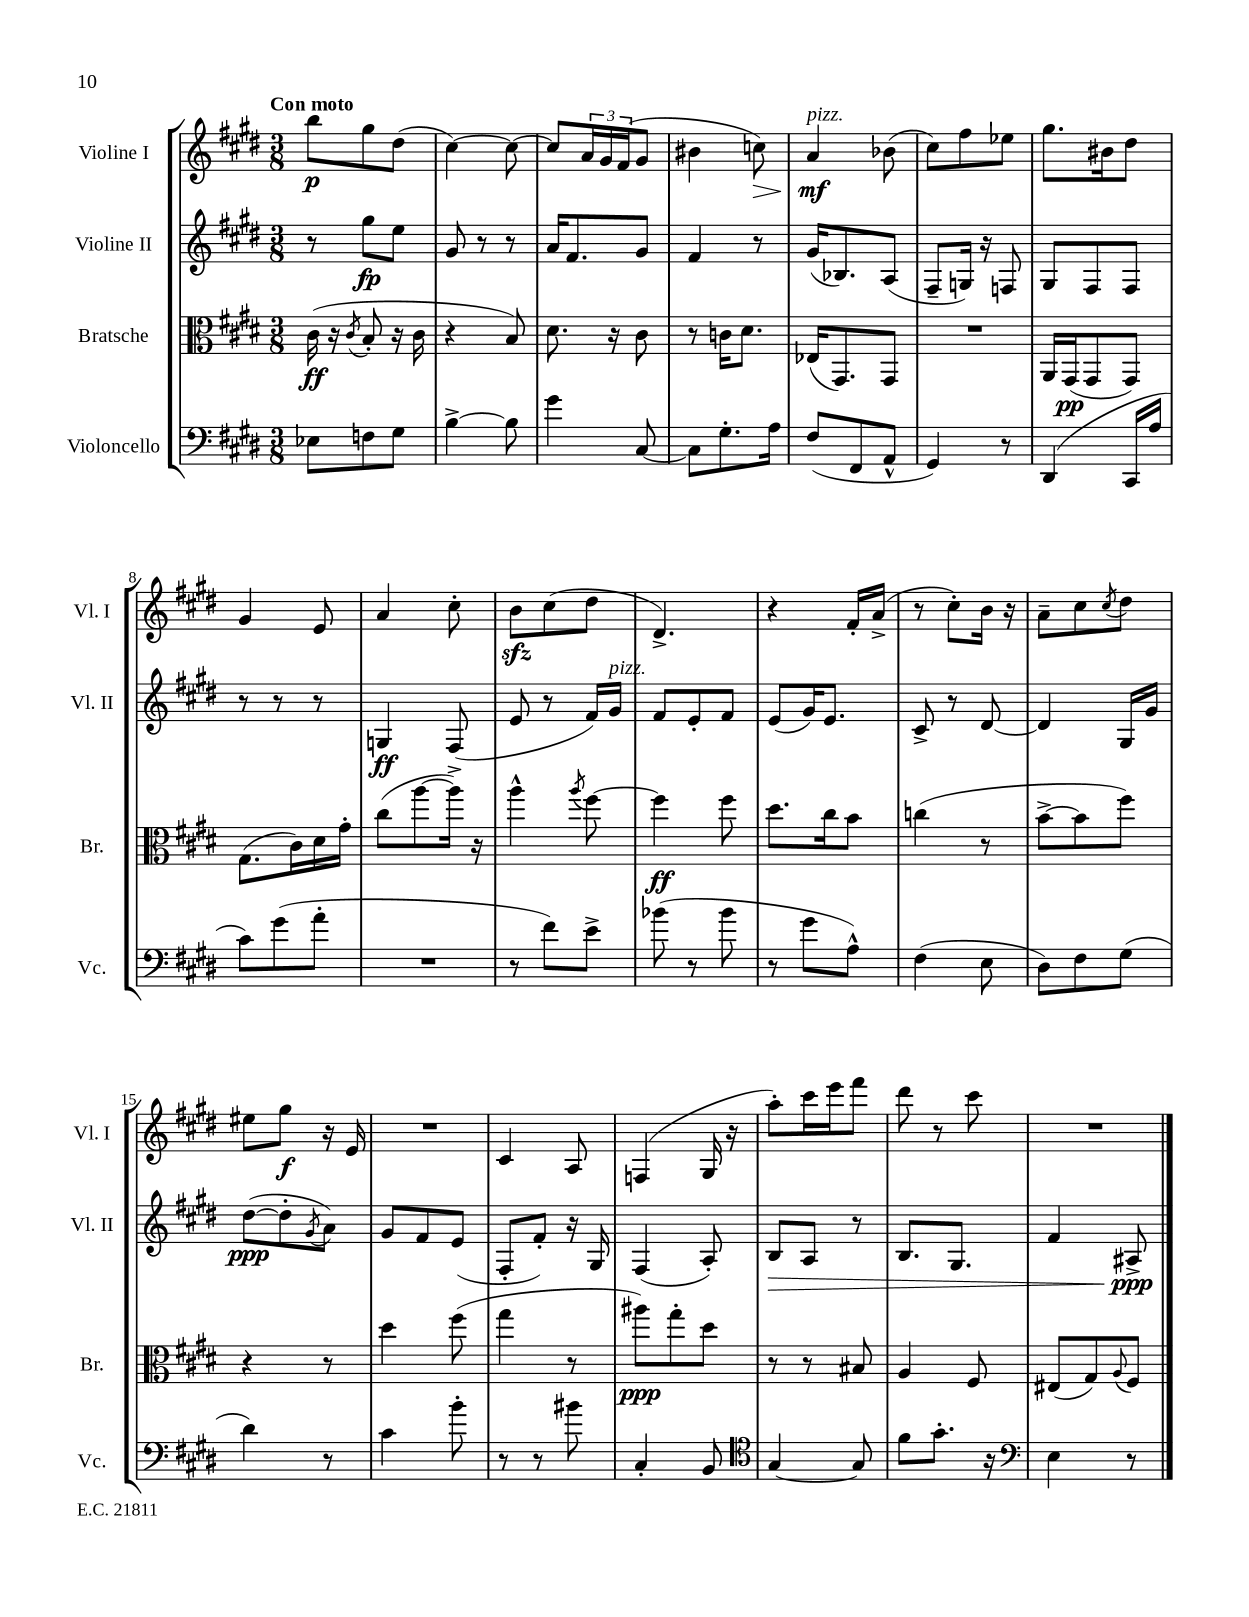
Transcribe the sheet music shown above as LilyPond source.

<<
\new StaffGroup <<
\new Staff = "s0" \with { instrumentName = "Violine I" shortInstrumentName = "Vl. I" } {
    \clef treble \key e \major \numericTimeSignature \time 3/8 \tempo "Con moto"
    b''8\p gis''8 dis''8( |
    cis''4~) cis''8~ |
    cis''8 \tuplet 3/2 { a'16 gis'16 fis'16( } gis'8 |
    bis'4 c''8\>) |
    a'4\mf\!^\markup { \italic "pizz." } bes'8( |
    cis''8) fis''8 ees''8 |
    gis''8. bis'16 dis''8 |
    gis'4 e'8 |
    a'4 cis''8-. |
    b'8\sfz cis''8( dis''8 |
    dis'4.->) |
    r4 fis'16-. a'16->( |
    r8 cis''8-.) b'16 r16 |
    a'8-- cis''8 \acciaccatura { cis''8 } dis''8 |
    eis''8 gis''8\f r16 e'16 |
    R4. |
    cis'4 a8 |
    f4( gis16 r16 |
    a''8-.) cis'''16 e'''16 fis'''8 |
    dis'''8 r8 cis'''8 |
    R4. \bar "|." |
}
\new Staff = "s1" \with { instrumentName = "Violine II" shortInstrumentName = "Vl. II" } {
    \clef treble \key e \major \numericTimeSignature \time 3/8
    r8 gis''8\fp e''8 |
    gis'8 r8 r8 |
    a'16 fis'8. gis'8 |
    fis'4 r8 |
    gis'16( bes8.) a8( |
    fis8-- g16) r16 f8 |
    gis8 fis8 fis8 |
    r8 r8 r8 |
    g4\ff fis8( |
    e'8 r8 fis'16) gis'16^\markup { \italic "pizz." } |
    fis'8 e'8-. fis'8 |
    e'8( gis'16) e'8. |
    cis'8-> r8 dis'8~ |
    dis'4 gis16 gis'16 |
    dis''8~\ppp( dis''8-. \acciaccatura { gis'8 } a'8) |
    gis'8 fis'8 e'8( |
    fis8-. fis'8-.) r16 gis16 |
    fis4( a8-.) |
    b8\> a8 r8 |
    b8. gis8. |
    fis'4 ais8->\ppp\! \bar "|." |
}
\new Staff = "s2" \with { instrumentName = "Bratsche" shortInstrumentName = "Br." } {
    \clef alto \key e \major \numericTimeSignature \time 3/8
    cis'16\ff( r16 \acciaccatura { cis'8 } b8-. r16 cis'16 |
    r4 b8) |
    dis'8. r16 cis'8 |
    r8 c'16 dis'8. |
    ees16( gis,8.) gis,8 |
    R4. |
    a,16 gis,16\pp( gis,8 gis,8) |
    gis8.( cis'16) dis'16 gis'16-. |
    cis''8( a''8~ a''16->) r16 |
    a''4-^ \acciaccatura { a''8 } fis''8~ |
    fis''4\ff fis''8 |
    dis''8. cis''16 b'8 |
    c''4( r8 |
    b'8~-> b'8 fis''8) |
    r4 r8 |
    dis''4 fis''8( |
    gis''4 r8 |
    ais''8\ppp) gis''8-. dis''8 |
    r8 r8 bis8 |
    a4 fis8 |
    eis8( gis8) \appoggiatura { a8 } fis8 \bar "|." |
}
\new Staff = "s3" \with { instrumentName = "Violoncello" shortInstrumentName = "Vc." } {
    \clef bass \key e \major \numericTimeSignature \time 3/8
    ees8 f8 gis8 |
    b4~-> b8 |
    gis'4 cis8~ |
    cis8 gis8.-. a16 |
    fis8( fis,8 a,8-^ |
    gis,4) r8 |
    dis,4( cis,16 a16 |
    cis'8) gis'8( a'8-. |
    R4. |
    r8 fis'8) e'8-> |
    bes'8( r8 bes'8 |
    r8 gis'8 a8-^) |
    fis4( e8 |
    dis8) fis8 gis8( |
    dis'4) r8 |
    cis'4 b'8-. |
    r8 r8 bis'8 |
    cis4-. b,8 |
    \clef tenor gis4~ gis8 |
    fis'8 gis'8.-. r16 |
    \clef bass e4 r8 \bar "|." |
}
>>
>>
